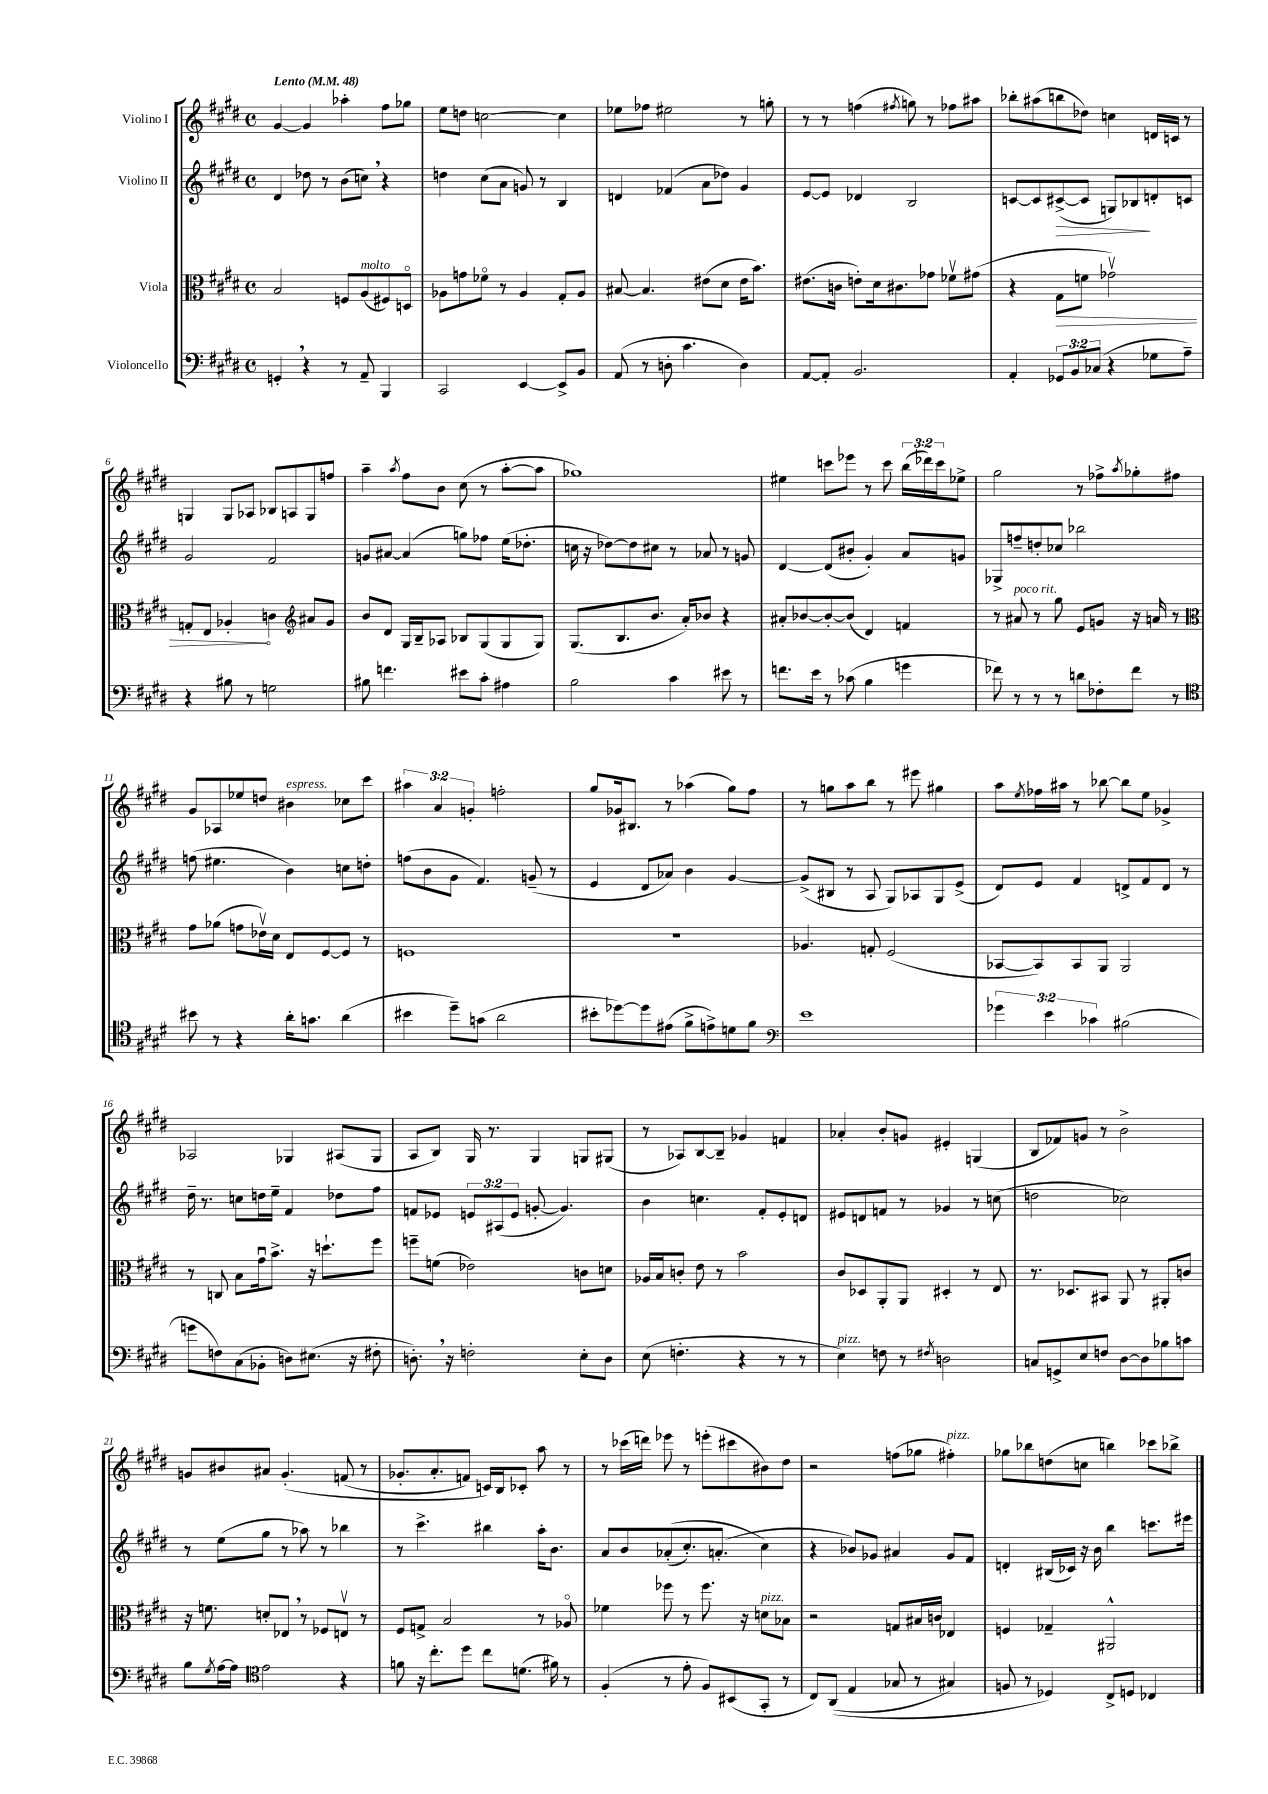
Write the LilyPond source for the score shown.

<<
\new StaffGroup <<
\new Staff = "s0" \with { instrumentName = "Violino I" } {
    \clef treble \key e \major \defaultTimeSignature \time 4/4 \override Staff.TupletNumber.text = #tuplet-number::calc-fraction-text \tempo "Lento" 4 = 48
    gis'4~ gis'4 aes''4-. fis''8 ges''8 |
    e''8 d''8 c''2~ c''4 |
    ees''8 fes''8 eis''2 r8 g''8-. |
    r8 r8 f''4( \acciaccatura { fis''8 } g''8) r8 fes''8 ais''8 |
    bes''8-. ais''8( b''8 des''8) c''4 d'16 c'16 r8 |
    g4 g8 aes8 bes8 a8 g8 f''8 |
    a''4-- \acciaccatura { a''8 } fis''8 b'8 cis''8( r8 a''8~-. a''8 |
    ges''1) |
    eis''4 c'''8 ees'''8 r8 c'''8 \tuplet 3/2 { b''16( des'''16) c'''16 } ees''8-> |
    gis''2 r8 fes''8-> \acciaccatura { a''8 } ges''8-. fis''8 |
    gis'8 aes8 ees''8 d''8 bis'4^\markup { \italic "espress." } ces''8 cis'''8 |
    \tuplet 3/2 { ais''4 a'4 g'4-. } f''2-. |
    gis''8 ges'16 bis8. r8 aes''4( gis''8) fis''8 |
    r8 g''8 a''8 b''8 r8 eis'''8 gis''4 |
    a''8 \acciaccatura { e''8 } fes''16 ais''16 r8 bes''8~ bes''8 e''8 ges'4-> |
    aes2 ges4 ais8( ges8 |
    a8 b8) gis16 r8. gis4 g8 gis8( |
    r8 aes8) b8~ b8-- ges'4 f'4 |
    aes'4-. b'8-. g'8 eis'4-. g4( |
    b8 fes'8) g'8 r8 b'2-> |
    g'8 bis'8 ais'8 g'4.-.\( f'8( r8 |
    ges'8.-. a'8.-. f'8) c'16\) b16 ces'8-. a''8 r8 |
    r8 ces'''16( d'''16) ees'''8 r8 e'''8-.( cis'''8 bis'8) dis''8 |
    r2 f''8( ges''8 fis''4-.^\markup { \italic "pizz." }) |
    ges''8 bes''8 d''8( c''8 b''4) ces'''8 bes''8-> \bar "|." |
}
\new Staff = "s1" \with { instrumentName = "Violino II" } {
    \clef treble \key e \major \defaultTimeSignature \time 4/4 \override Staff.TupletNumber.text = #tuplet-number::calc-fraction-text
    dis'4 des''8 r8 b'8( c''8) \breathe r4 |
    d''4 cis''8( a'8 g'8) r8 b4 |
    d'4 fes'4( a'8 des''8) gis'4 |
    e'8~ e'8 des'4 b2 |
    c'8~ c'8 cis'8~->\>( cis'8 g8) bes8\! d'8-. c'8 |
    gis'2 fis'2 |
    g'8 ais'8~ ais'4( g''8) fes''8 e''16( des''8.-. |
    c''16 r16 des''8~) des''8 cis''8 r8 aes'8 r8 g'8 |
    dis'4~ dis'8( bis'8-. gis'4-.) a'8 g'8 |
    ges8-> f''8-- d''8-. ces''8 bes''2 |
    f''8( eis''4. b'4) c''8 d''8-. |
    f''8( b'8 gis'8 fis'4.) g'8--( r8 |
    e'4 dis'8 aes'8) b'4 gis'4~ |
    gis'8->( bis8 r8 a8 gis8) aes8 gis8 e'8->( |
    dis'8) e'8 fis'4 d'8-> fis'8 d'8 r8 |
    dis''16-- r8. c''8 d''16 e''16-- fis'4 des''8 fis''8 |
    f'8 ees'8 \tuplet 3/2 { e'8 ais8( e'8 } g'8~-. g'4.) |
    b'4 c''4. fis'8-. e'8-. d'8 |
    eis'8 d'8 f'8 r8 ges'4 r8 c''8( |
    d''2 ces''2) |
    r8 e''8( gis''8 r8 aes''8) r8 bes''4 |
    r8 cis'''4.-> bis''4 a''16-. b'8. |
    a'8 b'8 aes'8-.(\( cis''8.-.) a'8.-.( cis''4\) |
    r4 bes'8) ges'8 ais'4 ges'8 fis'8 |
    d'4-. bis16( ces'16) r16 b'16 b''4 c'''8. eis'''16 \bar "|." |
}
\new Staff = "s2" \with { instrumentName = "Viola" } {
    \clef alto \key e \major \defaultTimeSignature \time 4/4
    b2 f8 a8^\markup { \italic "molto" }( fis8) d8\flageolet |
    aes8 g'8 fes'8\flageolet r8 aes4 gis8-. aes8 |
    bis8~ bis4. eis'8( dis'8 eis'16 b'8.) |
    eis'8.( c'16 e'8-.) dis'16 cis'8. ges'8 fes'8\upbow gis'8( |
    r4 \once \override Hairpin.circled-tip = ##t gis8\> f'8 ges'2\upbow) |
    g8-. e8 aes4-.\! c'4 \clef treble ais'8 gis'8 |
    b'8 dis'8 gis16 b16-- aes8 bes8 gis8( gis8 gis8) |
    gis8.( b8. b'8. a'16-.) bes'8 r4 |
    ais'8-. bes'8~ bes'8~-. bes'8( dis'4) f'4 |
    r8 ais'8^\markup { \italic "poco rit." } r8 gis''8 e'8 g'8 r16 a'16 r8 |
    \clef alto gis'8 aes'8( g'8 ees'16\upbow) dis'16 e8 fis8~ fis8 r8 |
    f1 |
    r1 |
    aes4. g8-. fis2( |
    bes,8~ bes,8) bes,8 a,8 a,2 |
    r8 c8 b8 gis'16\downbow b'8.-> r16 d''8.-! fis''8 |
    f''8-- f'8( ees'2) c'8 d'8 |
    aes16 b16 c'8-. e'8 r8 b'2 |
    cis'8 des8 a,8-. a,8 dis4-. r8 e8 |
    r8. des8. bis,8 a,8 r8 ais,8-. c'8 |
    r16 f'8. d'8-. ees8 \breathe r8 fes8 e8\upbow r8 |
    fis8 g8-> b2 r8 aes8\flageolet |
    fes'4 fes''8 r8 fes''8. r16 d'8^\markup { \italic "pizz." } bes8 |
    r2 g8 bis16 c'16 ees4 |
    f4 ges4-- ais,2-^ \bar "|." |
}
\new Staff = "s3" \with { instrumentName = "Violoncello" } {
    \clef bass \key e \major \defaultTimeSignature \time 4/4 \override Staff.TupletNumber.text = #tuplet-number::calc-fraction-text
    g,4-. \breathe r4 r8 a,8-- b,,4 |
    cis,2 e,4~ e,8-> b,8 |
    a,8( r8 d8-. cis'4. d4) |
    a,8~ a,8-. b,2. |
    a,4-. \tuplet 3/2 { ges,8 b,8 ces8( } r4 ges8 a8--) |
    r4 bis8 r8 g2 |
    bis8 f'4. eis'8 cis'8-. ais4 |
    b2 cis'4 eis'8 r8 |
    f'8. e'16 r8 ces'8( b4 g'4 |
    fes'8) r8 r8 r8 d'8 fes8-. fes'8 r8 |
    \clef tenor bis'8 r8 r4 a'16-. g'8. a'4( |
    bis'4 dis''8--) g'8( a'2 |
    bis'8-. des''8~) des''8 eis'8( fis'8-> e'8->) d'8 fis'8 |
    \clef bass e'1 |
    \tuplet 3/2 { ges'4 e'4 ces'4 } bis2( |
    g'8 f8) cis8( bes,8-. d8) eis8.( r16 fis8-. |
    d8.-.) \breathe r16 f2-. e8-. d8 |
    e8( f4.-. r4 r8 r8 |
    e4^\markup { \italic "pizz." }) f8 r8 \acciaccatura { fis8 } d2 |
    c8 g,8-> e8 f8 dis8~ dis8 bes8 c'8 |
    b8 \acciaccatura { gis8 } a16~ a16 \clef tenor e'2 r4 |
    f'8 r16 cis''8.-. dis''8 cis''8 d'8.( fis'16) r8 |
    fis4-.( r8 e'8-. fis8) bis,8( gis,8-. r8 |
    cis8) a,8(\( e4 ges8 r8 gis4) |
    f8 r8 des4\) cis8-> d8 ces4 \bar "|." |
}
>>
>>
